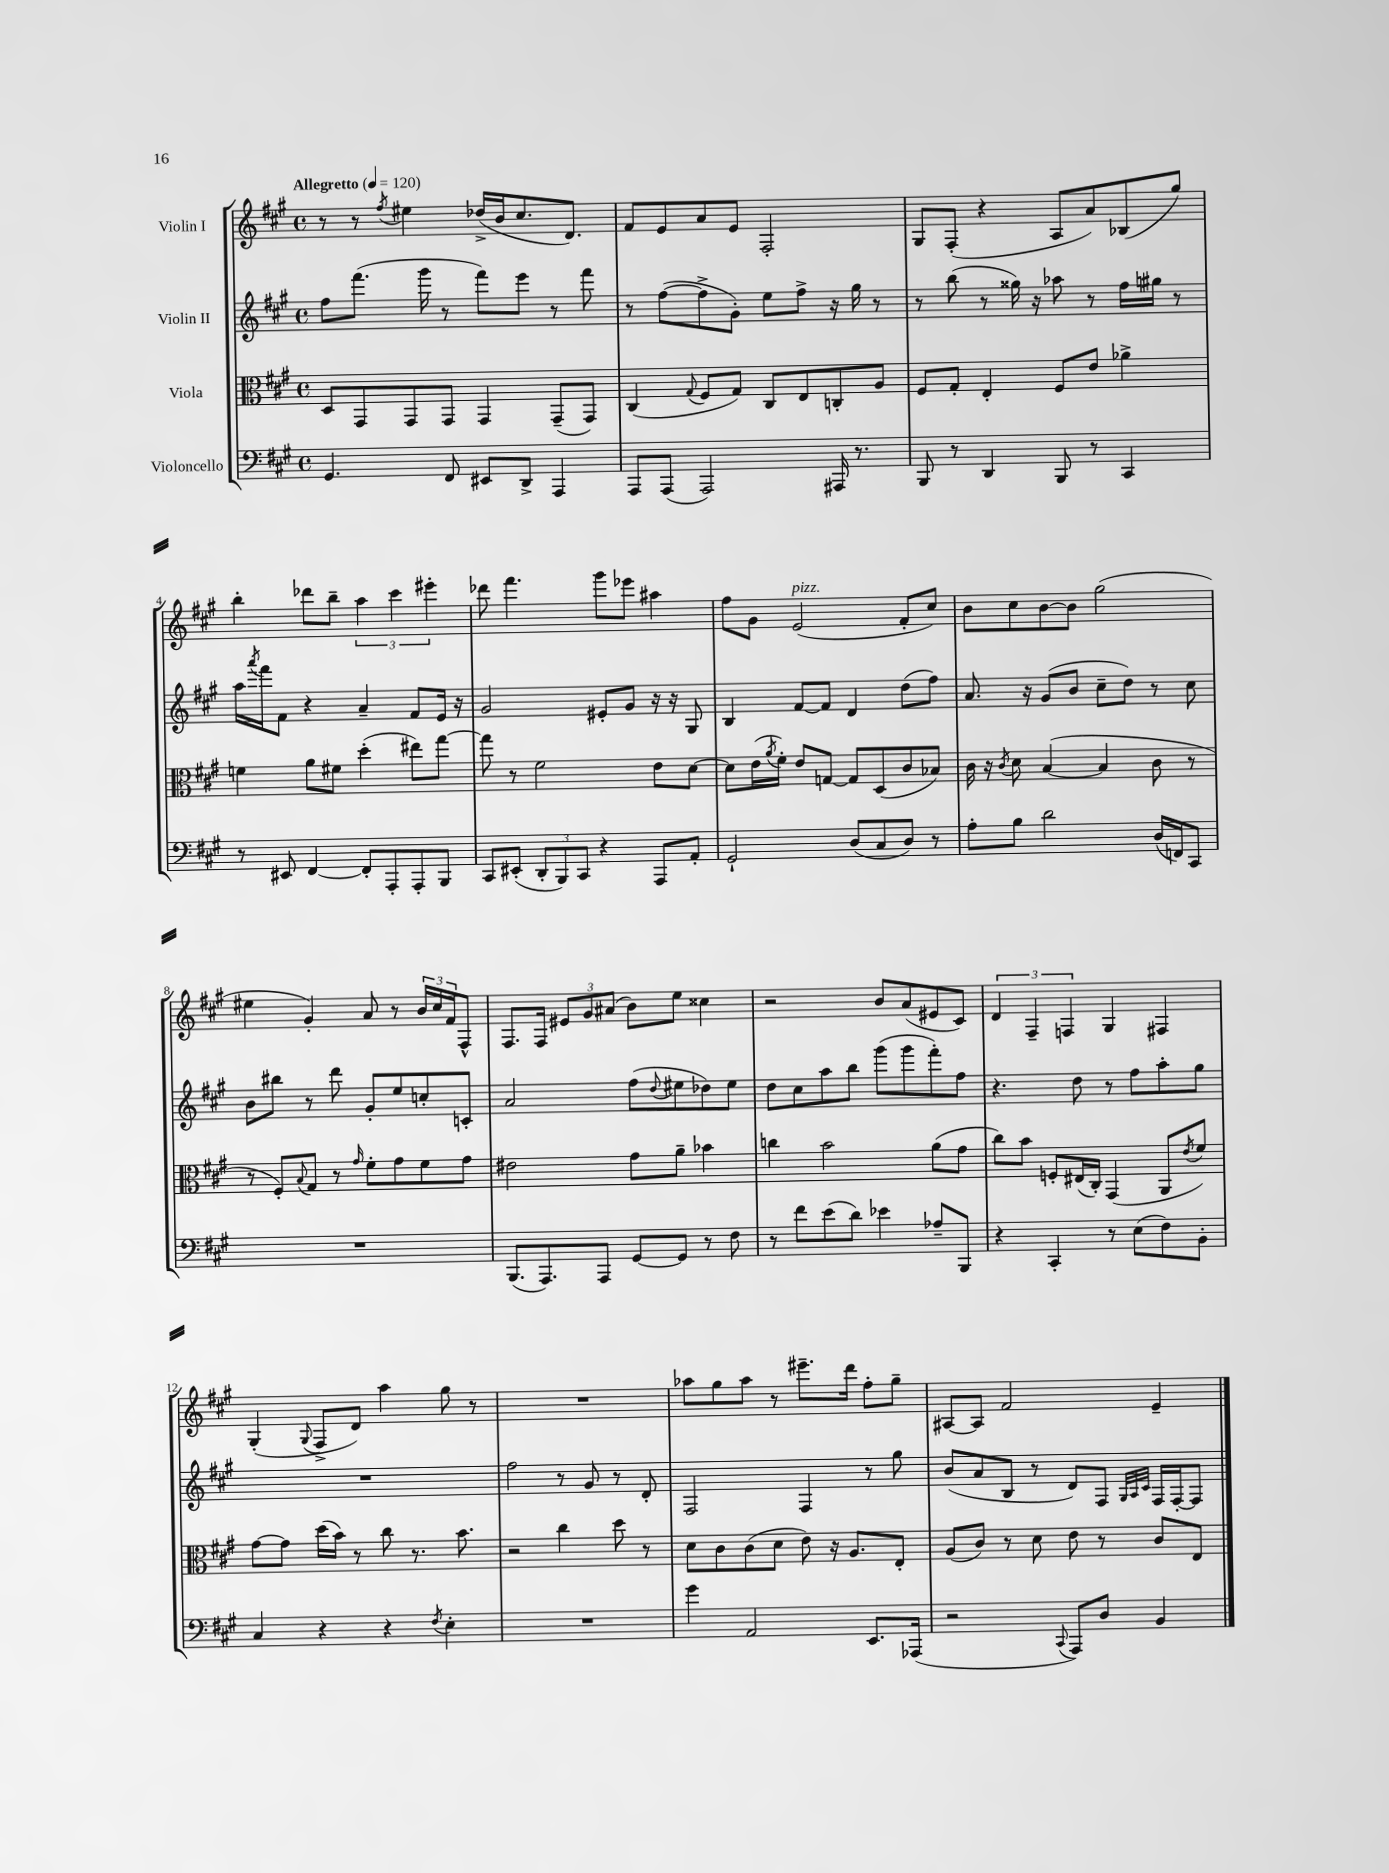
<<
\new StaffGroup <<
\new Staff = "s0" \with { instrumentName = "Violin I" } {
    \clef treble \key a \major \defaultTimeSignature \time 4/4 \tempo "Allegretto" 4 = 120
    r8 r8 \acciaccatura { fis''8 } eis''4 des''16->( b'16 cis''8. d'8.) |
    fis'8 e'8 a'8 e'8 fis2-. |
    gis8 fis8-.( r4 a8 a'8) bes8( gis''8) |
    b''4-. des'''8 b''8-- \tuplet 3/2 { a''4 cis'''4 eis'''4-. } |
    des'''8 fis'''4. gis'''8 ees'''8 ais''4 |
    fis''8 gis'8 e'2^\markup { \italic "pizz." }( fis'8-. cis''8) |
    b'8 cis''8 b'8~ b'8 gis''2( |
    eis''4 gis'4-.) a'8 r8 \tuplet 3/2 { b'16 cis''16 fis'16 } fis8-^ |
    fis8. fis16 \tuplet 3/2 { eis'8 gis'8 ais'8( } b'8) e''8 cisis''4 |
    r2 b'8 a'8( eis'8 cis'8) |
    \tuplet 3/2 { d'4 fis4-- f4 } gis4 fis4 |
    gis4-.( \appoggiatura { gis8 } fis8-> d'8) a''4 gis''8 r8 |
    R1 |
    aes''8 gis''8 aes''8 r8 eis'''8.-- d'''16 fis''8-. gis''8-- |
    ais8~ ais8 fis'2 e'4-- \bar "|." |
}
\new Staff = "s1" \with { instrumentName = "Violin II" } {
    \clef treble \key a \major \defaultTimeSignature \time 4/4
    fis''8 fis'''8.( gis'''16 r8 fis'''8) e'''8 r8 fis'''8 |
    r8 fis''8~( fis''8-> gis'8-.) e''8 fis''8-> r16 gis''16 r8 |
    r8 b''8( r8 gisis''16) r16 aes''8 r8 fis''16 gis''16 r8 |
    a''16 \acciaccatura { a'''8 } fis'''16 fis'8 r4 a'4-- fis'8 e'16 r16 |
    gis'2 eis'8-. gis'8 r16 r16 gis8 |
    b4 fis'8~ fis'8 d'4 d''8( fis''8) |
    a'8. r16 gis'8( b'8 cis''8-- d''8) r8 cis''8 |
    b'8 bis''8 r8 d'''8 gis'8-. e''8 c''8-. c'8-. |
    a'2 fis''8( \appoggiatura { d''8 } eis''8 des''8) eis''8 |
    d''8 cis''8 a''8 b''8 gis'''8( gis'''8 fis'''8-.) fis''8 |
    r4. d''8 r8 fis''8 a''8-. gis''8 |
    R1 |
    fis''2 r8 gis'8 r8 d'8-. |
    fis2 fis4 r8 gis''8 |
    b'8( a'8 b8 r8 d'8) fis8 \grace { gis32 a32 cis'32 } fis16 fis16~-. fis8 \bar "|." |
}
\new Staff = "s2" \with { instrumentName = "Viola" } {
    \clef alto \key a \major \defaultTimeSignature \time 4/4
    d8 gis,8 gis,8 gis,8 gis,4 gis,8--( gis,8) |
    cis4( \appoggiatura { gis8 } fis8 gis8) cis8 e8 c8-. a8 |
    fis8 gis8-. e4-. fis8 e'8 aes'4-> |
    f'4 a'8 fis'8 d''4-.( eis''8) gis''8~ |
    gis''8 r8 fis'2 e'8 d'8~ |
    d'8 e'16( \acciaccatura { a'8 } fis'16-.) e'8 g8~ g8 d8( cis'8 bes8) |
    cis'16 r16 \acciaccatura { cis'8 } d'8 b4~( b4 cis'8 r8 |
    r8 fis8-.) \appoggiatura { b8 } gis8 r8 \grace { gis'16 } fis'8-. gis'8 fis'8 gis'8 |
    eis'2 gis'8 a'8-- bes'4 |
    c''4 b'2 a'8( gis'8 |
    cis''8) b'8 f8-. eis16( cis16-.) gis,4( a,8 \acciaccatura { e'8 } fis'8) |
    gis'8~ gis'8 d''16( b'16) r8 cis''8 r8. b'8. |
    r2 cis''4 d''8 r8 |
    d'8 cis'8 cis'8( d'8 e'8) r16 a8. e8-. |
    a8( cis'8) r8 d'8 e'8 r8 cis'8 e8 \bar "|." |
}
\new Staff = "s3" \with { instrumentName = "Violoncello" } {
    \clef bass \key a \major \defaultTimeSignature \time 4/4
    gis,4. fis,8 eis,8 d,8-> a,,4 |
    a,,8 a,,8( a,,2) ais,,16 r8. |
    b,,8 r8 d,4 b,,8 r8 cis,4 |
    r8 eis,8 fis,4~ fis,8-. a,,8-. a,,8-. b,,8 |
    cis,8 eis,8-.( \tuplet 3/2 { d,8-. b,,8) cis,8 } r4 a,,8 a,8-. |
    gis,2-! d8( cis8 d8) r8 |
    a8-. b8 d'2 d16( f,16) cis,8 |
    R1 |
    b,,8.( a,,8.) a,,8 gis,8~ gis,8 r8 fis8 |
    r8 fis'8 e'8( d'8) ees'4 aes8-- b,,8 |
    r4 cis,4-. r8 e8( fis8) b,8-. |
    cis4 r4 r4 \acciaccatura { fis8 } e4-. |
    R1 |
    gis'4 a,2 e,8. aes,,16( |
    r2 \appoggiatura { cis,8 } a,,8) d8 b,4 \bar "|." |
}
>>
>>
